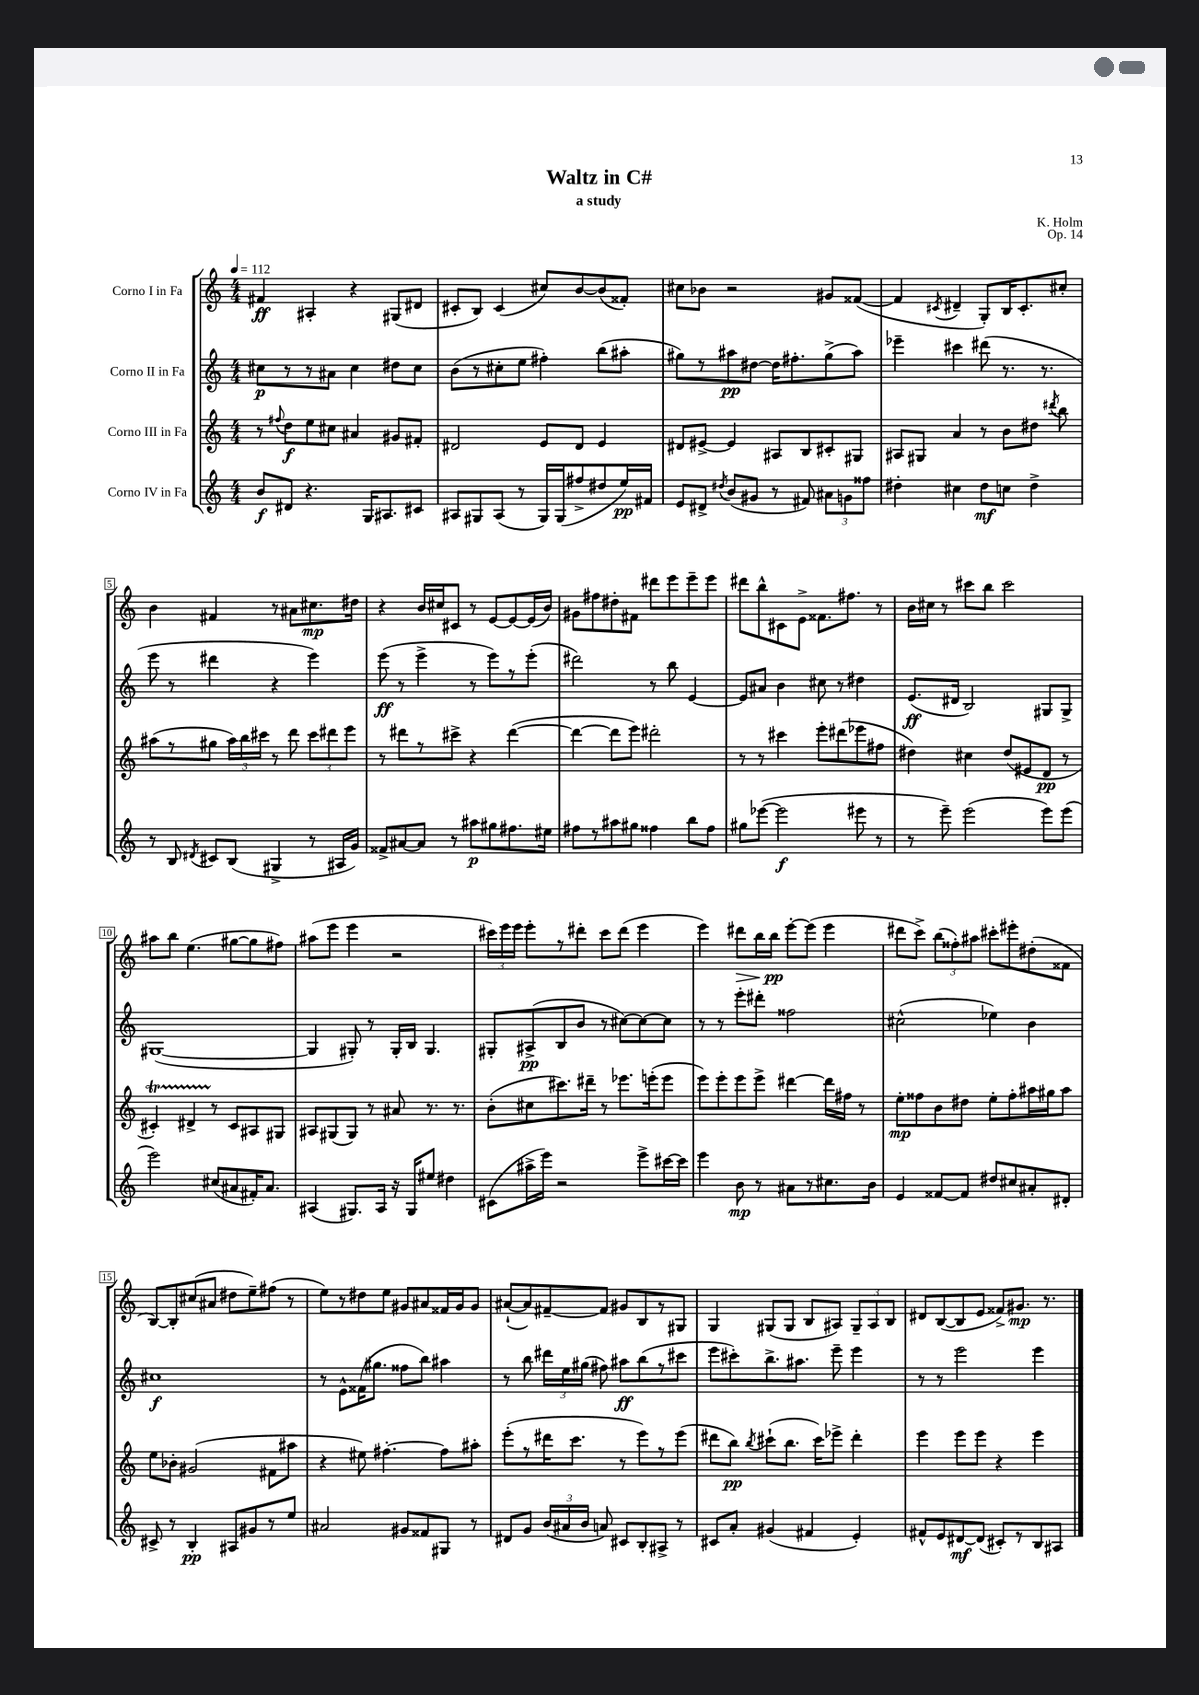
\header { title = "Waltz in C#" composer = "K. Holm" subtitle = "a study" opus = "Op. 14" }
<<
\new StaffGroup <<
\new Staff = "s0" \with { instrumentName = "Corno I in Fa" } {
    \clef treble \key c \major \numericTimeSignature \time 4/4 \tempo 4 = 112
    \autoBeamOff fis'4\ff ais4-. r4 gis8[( dis'8] |
    cis'8[-. b8]) cis'4( cis''8[) b'8~ b'8( fisis'8]-.) |
    cis''8[ bes'8] r2 gis'8[ fisis'8]~( |
    fisis'4 \acciaccatura { cis'8 } dis'4-- g8[-.) b16 cis'8.-. cis''8]-. |
    b'4 fis'4 r8 ais'8[ cis''8.\mp dis''16] |
    r4 b'16[ cis''16 cis'8] r8 e'8[~ e'8~ e'16( b'16]) |
    gis'8[ fis''8 dis''8-. fis'8] dis'''8[ e'''8 e'''8-- e'''8] |
    dis'''8[ b''8-^ cis'8 e'8]-> fisis'8.[ fis''8.] r8 |
    b'16[ cis''16] r8 cis'''8[ b''8] cis'''2 |
    ais''8[ b''8] e''4.( gis''8[~ gis''8 fis''8]) |
    ais''8[( e'''8] e'''4 r2 |
    \tuplet 3/2 { cis'''16[) e'''16 e'''16] } e'''8[-. r8 dis'''8]-. cis'''8[ dis'''8]( e'''4 |
    e'''4) dis'''8[\> b''16 b''16]\pp\! e'''8[~-. e'''8]( e'''4 |
    dis'''8[ c'''8]->) \tuplet 3/2 { b''8[( fisis''8-.) ais''8] } cis'''8[-. eis'''8-. dis''8-.( fisis'8] |
    b8[~) b8-. cis''8( ais'8] dis''8[ e''8--) fis''8]( r8 |
    e''8[) r8 dis''8 e''8] gis'8[ ais'8 fisis'16 gis'16 gis'8] |
    ais'8[~-!( ais'8) fis'8~-- fis'8] gis'8[ b8 r8 gis8] |
    g4 gis8[( gis8] b8[ ais8]) \tuplet 3/2 { gis8[-- ais8 b8] } |
    dis'8[ b8~( b8 e'8] fisis'8[->) gis'8.]\mp r8. \bar "|." |
}
\new Staff = "s1" \with { instrumentName = "Corno II in Fa" } {
    \clef treble \key c \major \numericTimeSignature \time 4/4
    \autoBeamOff cis''8[\p r8 r8 ais'8] cis''4 dis''8[ cis''8] |
    b'8[( r8 cis''8-. e''8] fis''4-.) b''8[( ais''8]-. |
    gis''8[) r8 ais''8\pp dis''8]~ dis''16[ fis''8.-. gis''8->( ais''8]) |
    ees'''4-- cis'''4 dis'''8( r8. r8. |
    e'''8 r8 dis'''4 r4 e'''4) |
    e'''8\ff( r8 e'''4-> r8 e'''8[) r8 e'''8]-.( |
    dis'''2) r8 b''8 e'4~ |
    e'8[ ais'8] b'4 cis''8 r8 dis''4 |
    e'8.[\ff( dis'16] b2) gis8[ gis8]-> |
    gis1~( |
    gis4 gis8-.) r8 gis16[-. b16] gis4. |
    gis8[-. ais8->\pp( b8 b'8] r8 cis''8[~) cis''8~ cis''8] |
    r8 r8 e'''8[-. dis'''8]-. fisis''2 |
    cis''2-^( ees''4) b'4 |
    cis''1\f |
    r8 e'8[-^ fisis'16( gis''8.] fisis''8[ b''8]) ais''4 |
    r8 b''8 \tuplet 3/2 { dis'''16[ e''16 gis''16]( } fis''8) ais''8[\ff b''8( r8 cis'''8] |
    e'''8[ cis'''8-.) b''8.-> ais''8.] e'''8-- e'''4 |
    r8 r8 e'''2 e'''4 \bar "|." |
}
\new Staff = "s2" \with { instrumentName = "Corno III in Fa" } {
    \clef treble \key c \major \numericTimeSignature \time 4/4
    \autoBeamOff r8 \appoggiatura { fis''8 } d''8[\f e''8 cis''8] ais'4 gis'8[ fis'8]-. |
    dis'2 e'8[ dis'8] e'4 |
    dis'8[ eis'8]~-> eis'4 ais8[ b8 cis'8-. gis8] |
    ais8[ gis8] a'4 r8 b'8[ dis''8] \acciaccatura { dis'''8 } b''8 |
    ais''8[( r8 gis''8] \tuplet 3/2 { ais''16[) b''16 cis'''16] } r8 d'''8 \tuplet 3/2 { cis'''8[ dis'''8 e'''8] } |
    r8 dis'''8[ r8 cis'''8]-> r4 dis'''4~( |
    dis'''4~ dis'''8[ e'''8]) dis'''2-. |
    r8 r8 cis'''4 e'''8[-. dis'''8( ees'''8 fis''8] |
    dis''4) cis''4 dis''8[( eis'8 d'8]\pp r8 |
    cis'4-.\startTrillSpan) dis'4-> r8\stopTrillSpan cis'8[ ais8 gis8] |
    ais8[ gis8( gis8]) r8 ais'8 r8. r8. |
    b'8[-.( cis''8 cis'''8.) dis'''16]-- r8 ees'''8.[ e'''16-.( e'''8] |
    e'''8[) e'''8-. e'''8 e'''8]-> dis'''4~ dis'''16[ fis''16] r8 |
    e''8[-.\mp fisis''8 b'8 dis''8] e''8[-. fisis''8-. ais''16 gis''16 ais''8] |
    e''8[ bes'8]-. gis'2( fis'8[ ais''8] |
    r4 eis''8) fis''4.~-. fis''8[ ais''8]-. |
    e'''8[-.( r8 dis'''16 c'''8.] r8 e'''8[) r8 e'''8]( |
    dis'''8[ b''8]\pp) \acciaccatura { b''8 } cis'''8[-!( b''8.] cis'''16[) ees'''8]-> dis'''4-. |
    e'''4 e'''8[ e'''8] r4 e'''4 \bar "|." |
}
\new Staff = "s3" \with { instrumentName = "Corno IV in Fa" } {
    \clef treble \key c \major \numericTimeSignature \time 4/4
    \autoBeamOff b'8[\f dis'8] r4. g16[ ais8. cis'8] |
    ais8[ gis8 ais8]( r8 gis16[) gis16( fis''8-> dis''8 e''16\pp) fis'16] |
    e'8[ dis'8]-> \acciaccatura { dis''8 } b'8[( gis'8] r8 fis'8) \tuplet 3/2 { ais'8[ g'8 fisis''8] } |
    dis''4-. cis''4 dis''8[\mf c''8] dis''4-> |
    r8 b8 \acciaccatura { dis'8 } cis'8[ b8]( gis4-> r8 ais16[ g'16]) |
    fisis'8[-> ais'8~ ais'8] r8 ais''8[\p gis''8 fis''8. eis''16] |
    fis''8[ r8 ais''8 gis''8] fisis''4 b''8[ fisis''8] |
    gis''8[ ees'''8]~( ees'''2\f eis'''8 r8 |
    r8 e'''8--) e'''2( e'''8[) e'''8]( |
    e'''2) cis''8[( ais'8 fis'16-.) ais'8.] |
    ais4( gis8.[) ais16] r16 gis16[ eis''8] dis''4 |
    cis'8[( ais''16-> e'''16]) r2 e'''8[-> cis'''16~ cis'''16] |
    e'''4 b'8\mp r8 ais'8[ r8 cis''8. b'16] |
    e'4 fisis'8[~ fisis'8] dis''8[ cis''8 ais'8-. dis'8]-. |
    cis'8-> r8 b4-.\pp ais8[ gis'8 r8 e''8] |
    ais'2 gis'8[ fisis'8 gis8] r8 |
    dis'8[ g'8] \tuplet 3/2 { b'16[( ais'16 b'16] } a'8) cis'8[ b8-. ais8]-> r8 |
    cis'8[ a'8]-. gis'4( fis'4 e'4-.) |
    fis'8[-^ e'8 dis'8~\mf dis'8]( cis'8[-.) r8 b8 ais8] \bar "|." |
}
>>
>>
